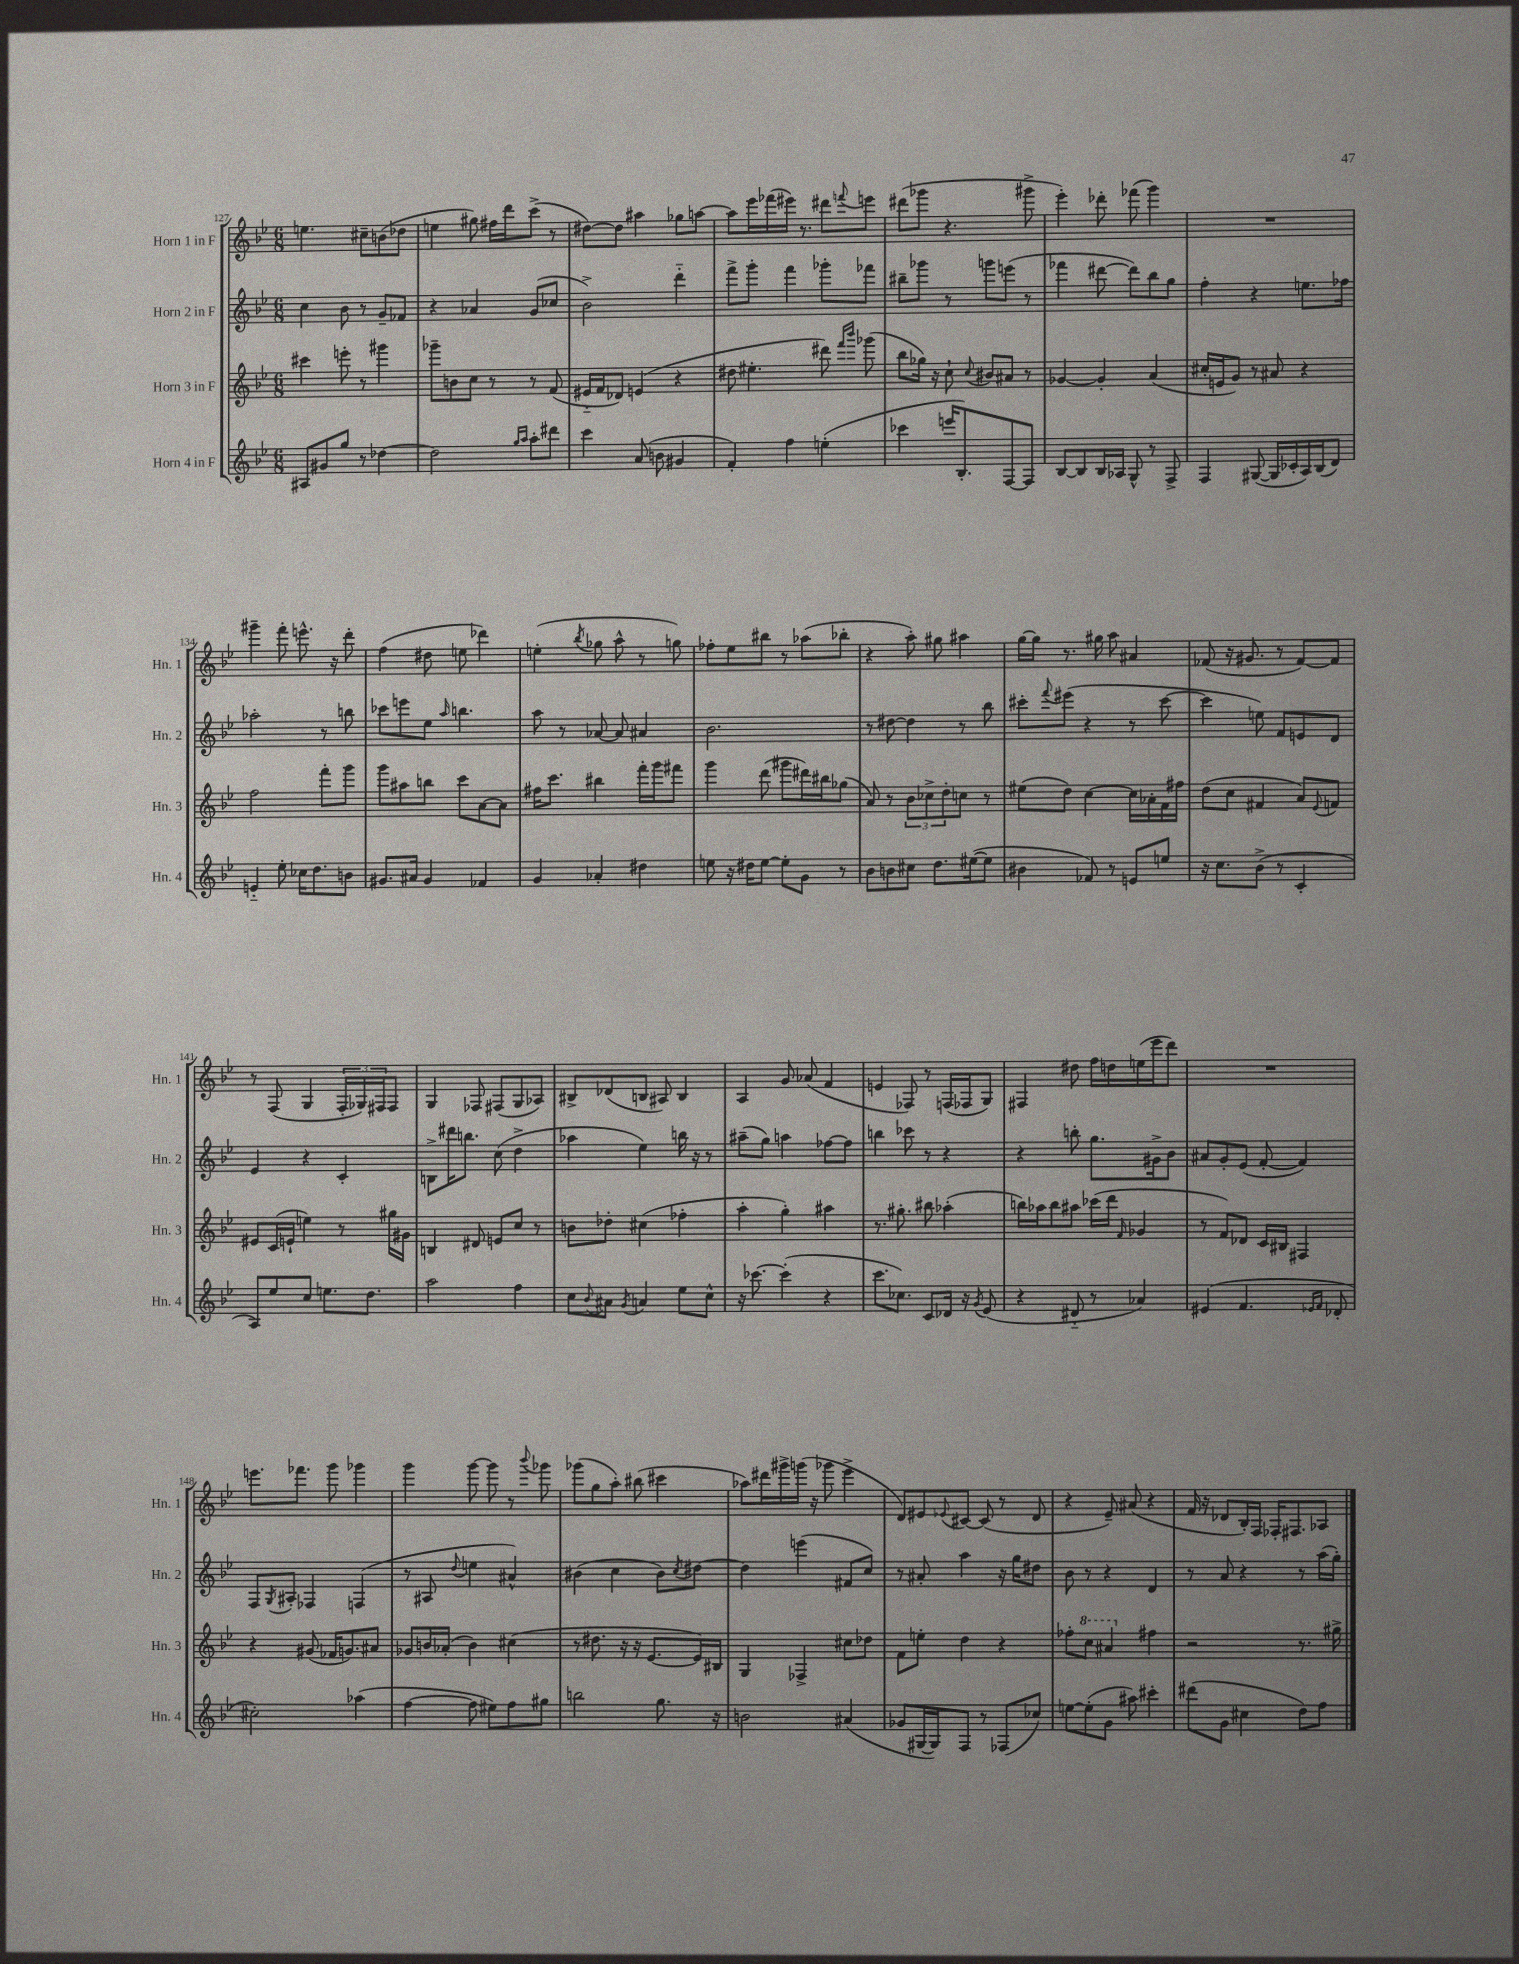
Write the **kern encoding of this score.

**kern	**kern	**kern	**kern
*staff4	*staff3	*staff2	*staff1
*clefG2	*clefG2	*clefG2	*clefG2
*k[b-e-]	*k[b-e-]	*k[b-e-]	*k[b-e-]
*M6/8	*M6/8	*M6/8	*M6/8
8A#	4ccc#	4cc	4.ee
8g#	.	.	.
8gg	8eee'	8b-	.
8r	8r	8r	8cc#~
[4dd-	4ggg#	8g~	(8b
.	.	8f-	8dd-
=	=	=	=
2dd-]	8ggg-~	4r	4ee
.	8b	.	.
.	8cc	4a-	8gg#)
.	8r	.	16ff#
.	.	.	16ddd
16qqgg	.	.	.
16qqaa	.	.	.
8aa'	8r	(8g	(8ccc^
8ddd#	(8f	8cc-	8r
=	=	=	=
4ccc	16e#'~	2b-^)	[8dd#)
.	16f	.	.
.	8d-)	.	8dd#]
(8a	(4e	.	4aa#
8b	.	.	.
4g#	4r	4ddd'~	8gg-
.	.	.	[8aa
=	=	=	=
4f')	8dd#	8fff^	8aa]
.	4.ee#'	8ggg'	16eee-
.	.	.	(16fff-
4ff	.	4fff	16eee#)
.	.	.	8.r
(4ee'	8ddd#)	8ggg-'	8ddd#
.	16qqfff	.	.
.	16qqbbb-	.	8qqfff
.	(8ggg-	8fff-	8eee
=	=	=	=
4ccc-	8bb-	8bb#~	(8ddd#
.	16gg-)	8ggg-	8ggg-
.	16r	.	.
16eee	8cc`	8r	4.r
8.B-')	.	.	.
.	8qqcc	.	.
.	8b#	8ggg	.
[8F	8a#	(8eee	.
8F]	8r	8r	8ggg#^
=	=	=	=
[8B-	[4g-	4fff-	4eee-')
8B-]	.	.	.
16B-	4g-']	[8ddd#	8ddd-'
16A-	.	.	.
8G^^	.	8ddd#])	(8fff-
8r	(4a	8bb-	4ggg)
8F^	.	8gg	.
=	=	=	=
4F	16cc#'	4ff'	2.r
.	16e	.	.
.	8g)	.	.
([8G#	8r	4r	.
16G#]	8a#	.	.
16c-'	.	.	.
16A)	4r	8.ee	.
(16B-	.	.	.
8d)	.	.	.
.	.	16ff-	.
=	=	=	=
4e'~	2ff	2aa-'	4ggg#~
8ee-'	.	.	8fff'
16cc-	.	.	8.eee^^
8.dd	.	.	.
.	8fff'	8r	.
.	.	.	16r
8b	8ggg	8bb	8ddd'
=	=	=	=
8.g#	8ggg	8ccc-	(4ff
.	8aa#	8eee	.
16a#	.	.	.
4g#	8bb	8ee-	8dd#
.	.	16qqaa	.
.	8ccc	4.bb	8ee
4f-	[8a	.	4ddd-)
.	8a]	.	.
=	=	=	=
4g	16ff#	8aa	(4ee'
.	8.ccc	.	.
.	.	8r	.
.	.	.	8qbb-
4a-'	4bb#	[8a-	8gg-
.	.	8a-]	8aa^^
4dd#	16fff'	4a#	8r
.	16ggg	.	.
.	8fff#	.	8gg)
=	=	=	=
8ee	4ggg	2.b-	8ff-'
16r	.	.	8ee-
16dd#	.	.	.
[8ee	(8ddd	.	8bb#
8ee']	8ggg#	.	8r
8g	16ddd#)	.	(8aa-
.	16bb#	.	.
8r	(8gg-	.	8bb-'
=	=	=	=
8b-	8a)	8r	4r
8b	8r	[8dd#	.
8cc#	12b-	4dd#]	8aa')
.	12cc-^	.	.
8.dd	.	.	8gg#
.	12dd'	.	.
.	8cc	8r	4aa#
([16ee#	.	.	.
8ee#]	8r	8bb-	.
=	=	=	=
4b#	(8ee#	8ccc#'	[16gg
.	.	.	16gg]
.	.	8qqfff	.
.	8dd)	(8eee#	8.r
8f-)	[4cc	4r	.
.	.	.	16gg#
8r	.	.	8aa
8e	16cc]	8r	4a#
.	16a-'	.	.
8ee	16f	[8ccc#	.
.	16ff#	.	.
=	=	=	=
16r	(8dd	4ccc#]	(8f-
8.cc	.	.	.
.	8cc	.	16r
.	.	.	8.g#
(8b-^	4f#	8ee)	.
8r	.	8f	8r
4c'	8a)	8e	[8f-)
.	8qqe-	.	.
.	8f	8d	8f-]
=	=	=	=
8A)	8e#	4e-	8r
8ee-	(16c	.	(8F
.	16e`	.	.
8cc	4ee)	4r	4G
8.ee	.	.	.
.	8r	4c'	24F'
.	.	.	24G-)
8.dd	.	.	.
.	.	.	24F#
.	16gg#	.	8F#
.	16g#	.	.
=	=	=	=
2aa	4B	8B^	4G
.	.	16ddd#	.
.	.	8.bb	.
.	8d#	.	8F-
.	8e	(8cc	(8F#
4ff	8cc	4dd^	8G
.	8r	.	8A-)
=	=	=	=
8cc	8b	4aa-	8B#^
8qqb-	.	.	.
8a#	8dd-'	.	(8d-
8qg	.	.	.
4a	(4cc#	4ee-)	8B
.	.	.	8A#)
8ee-	4ff-'	16bb	4B
.	.	16r	.
8cc^^	.	8r	.
=	=	=	=
16r	4aa'	(8aa#~	4A
[8.ccc-	.	.	.
.	.	8gg)	.
(4ccc-']	4gg')	4aa	8g
.	.	.	(8a-
4r	4aa#	[8ff-	4f
.	.	8ff-]	.
=	=	=	=
8.ccc	8.r	4bb	4e
8.cc-)	8.gg#'	.	.
.	.	8ccc-	8F-)
8c	8bb#	8r	8r
16d-	(4aa-'	4r	(16F
16r	.	.	16F-
8qg	.	.	.
(8e-	.	.	8G)
=	=	=	=
4r	16bb)	4r	4F#
.	16aa-	.	.
.	8bb	.	.
8d#'~	8aa#	8bb'	8dd#
8r	(16ccc-	8.gg	16ff
.	16ddd	.	16dd
.	16qqf	.	.
4a-)	4g-	.	(16ee
.	.	16g#^	16eee-
.	.	8b-	8ddd)
=	=	=	=
(4e#	8r	8a#	2.r
.	8f)	8g'	.
4.f	8d-	(8e-	.
.	16c	[8f'	.
.	16B#	.	.
.	4F#	4f])	.
16qqe-	.	.	.
16qqf	.	.	.
8d-'	.	.	.
=	=	=	=
2cc#')	4r	8F	8.eee
.	.	8qG	.
.	.	8A#'	.
.	.	.	8.fff-
.	(8g#	4F-	.
.	16f-	.	8ggg
.	8.g)	.	.
(4aa-	.	(4F	4ggg-
.	8a#	.	.
=	=	=	=
[4ff	8g-	8r	4ggg
.	16b	8A#	.
.	(16a-'	.	.
.	.	8qqdd	.
8ff]	4b)	4ee	[8ggg
8ee#)	.	.	8ggg]
8ff	(4cc#	4a#^^)	8r
.	.	.	8qqbbb-
8gg#	.	.	8ggg-
=	=	=	=
2bb	8r	(4b#	(8ggg-
.	8.dd#	.	8gg
.	.	4cc	8aa')
.	16r	.	.
.	16r	.	(8bb#
.	[8.e-	.	.
8.gg	.	8b#)	4ccc#
.	.	8qcc	.
.	16e-])	[8dd#	.
16r	16B#	.	.
=	=	=	=
2b	4G	4dd#]	8aa-)
.	.	.	16ddd#
.	.	.	16ggg#^
.	4F-^	(4eee	(16ggg
.	.	.	16r
.	.	.	8ggg-
(4a#	8cc#	8f#	4eee-^
.	8dd-	8cc)	.
=	=	=	=
8g-	8f	8r	8d)
[16G#	8ee'	8a#'	8e#
16G#])	.	.	.
.	.	.	8qqe-
8F	4dd	4aa	[8c#
8r	.	.	(8c#]
(8F-	4r	16r	8r
.	.	16gg	.
8cc-)	.	8dd#	8d
=	=	=	=
[8ee	8ff-'	8b-	4r
(8ee']	8ccc	8r	.
8g	4aa#	4r	8e-~)
8aa#)	.	.	(8a#
4ccc#'	4ff#	4d	4r
=	=	=	=
(8ddd#	2r	8r	16f
.	.	.	16r
8g	.	8a	8d-
4cc#	.	4r	16B-')
.	.	.	16F
.	.	.	16F-'
.	.	.	8.F#
8dd)	8.r	8r	.
8ff	.	(16aa	8A-
.	16gg#^	16gg')	.
==	==	==	==
*-	*-	*-	*-
